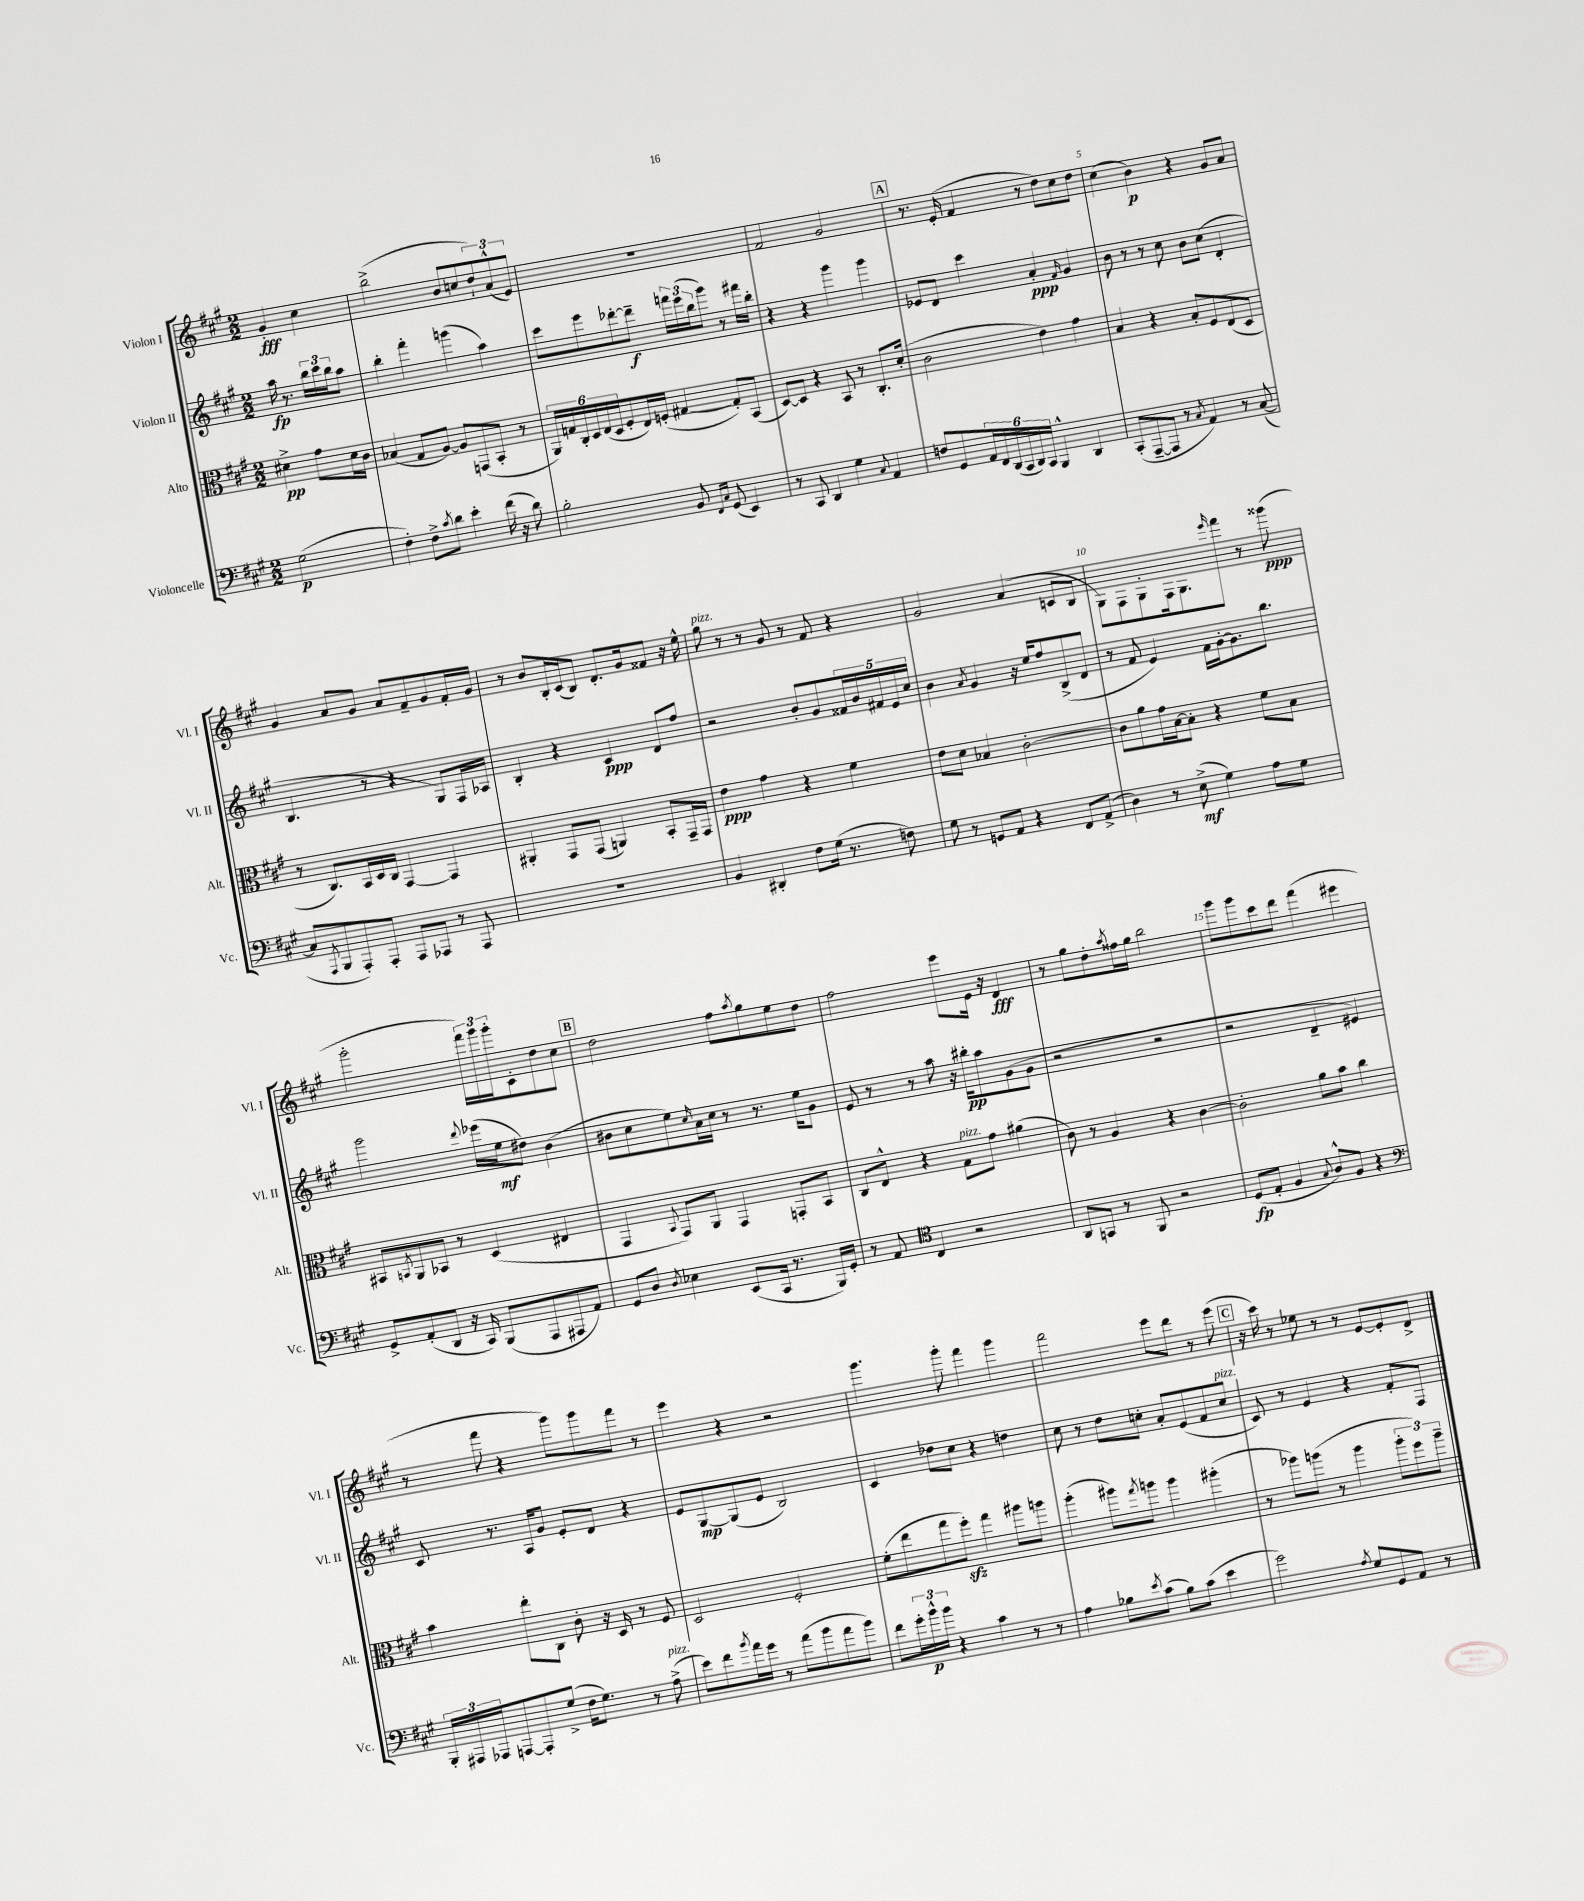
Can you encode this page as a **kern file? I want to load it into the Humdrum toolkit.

**kern	**dynam	**kern	**dynam	**kern	**dynam	**kern	**dynam
*part4	*part4	*part3	*part3	*part2	*part2	*part1	*part1
*staff4	*staff4	*staff3	*staff3	*staff2	*staff2	*staff1	*staff1
*I"Violoncelle	*	*I"Alto	*	*I"Violon II	*	*I"Violon I	*
*I'Vc.	*	*I'Alt.	*	*I'Vl. II	*	*I'Vl. I	*
*clefF4	*	*clefC3	*	*clefG2	*	*clefG2	*
*k[f#c#g#]	*	*k[f#c#g#]	*	*k[f#c#g#]	*	*k[f#c#g#]	*
*M2/2	*	*M2/2	*	*M2/2	*	*M2/2	*
=	=	=	=	=	=	=	=
(2G#\	p	4d#X^\	pp	16aa\	fp	4g#'/	fff
.	.	.	.	8.r	.	.	.
.	.	8g#\L	.	24bb\LL	.	4cc#\	.
.	.	.	.	24ccc#\	.	.	.
.	.	.	.	24bb\J	.	.	.
.	.	16d#\L	.	8aa\J	.	.	.
.	.	16c#\JJ	.	.	.	.	.
=1	=1	=1	=1	=1	=1	=1	=1
4F#'\)	.	(4B-X/	.	4bb'\	.	(2bb^\	.
8F#^\L	.	8G#/L	.	4fff#'\	.	.	.
8qc#/	.	.	.	.	.	.	.
8d\J	.	[8A/J)	.	.	.	.	.
4e'\	.	8A/L]	.	(4gggn\	.	8b/L	.
.	.	(8GGn/	.	.	.	8ccn/	.
(16f#\	.	8BB'/J	.	4aa\)	.	12dd`/)	.
16r	.	.	.	.	.	.	.
.	.	.	.	.	.	(12a^^/	.
8d\)	.	8r	.	.	.	.	.
.	.	.	.	.	.	12e/J)	.
=2	=2	=2	=2	=2	=2	=2	=2
2B'\	.	24AA/LL)	.	8ccc#\L	.	1r	.
.	.	24Gn/	.	.	.	.	.
.	.	24C#'/	.	.	.	.	.
.	.	24D/	.	8eee\	.	.	.
.	.	(24E/	.	.	.	.	.
.	.	24D/J	.	.	.	.	.
.	.	8F#'/	.	[8ddd-X'\	.	.	.
.	.	16E/L)	.	8ddd-~\J]	f	.	.
.	.	(16Fn'/JJ	.	.	.	.	.
8BB/	.	[4G#X/	.	24fffn\LL	.	.	.
.	.	.	.	(24eee\	.	.	.
.	.	.	.	24bb\J	.	.	.
16qqFF#/LL	.	.	.	.	.	.	.
16qqC#/JJ	.	.	.	.	.	.	.
(8GG#/	.	.	.	8ggg#\J)	.	.	.
4EE/)	.	8G#'/L])	.	8r	.	.	.
.	.	(8BB/J	.	16fff#X\LL	.	.	.
.	.	.	.	16bb'\JJ	.	.	.
=3	=3	=3	=3	=3	=3	=3	=3
8r	.	[8D/L)	.	4r	.	2f#/	.
8CC#/	.	8D/J]	.	.	.	.	.
4DD/	.	4r	.	4r	.	.	.
4G#\	.	8BB/	.	4ggg#\	.	2g#/	.
.	.	8r	.	.	.	.	.
8qqC#/	.	.	.	.	.	.	.
4AA/	.	8.C#'/L	.	4ggg#\	.	.	.
.	.	(16d'/Jk	.	.	.	.	.
!!LO:REH:place=s1:t=A
=4	=4	=4	=4	=4	=4	=4	=4
8Fn/L	.	2c#\	.	8e-X/L	.	8.r	.
8GG#/	.	.	.	8d/J	.	.	.
.	.	.	.	.	.	(16e'/	.
24AA/L	.	.	.	4ccc#\	.	4f#/	.
24FF#/	.	.	.	.	.	.	.
(24DD/	.	.	.	.	.	.	.
24CC#/	.	.	.	.	.	.	.
24DD/)	.	.	.	.	.	.	.
24CC#/JJ	.	.	.	.	.	.	.
4BBB^^/	.	4e\)	.	4a'/	ppp	8r	.
.	.	.	.	.	.	8dd\L)	.
.	.	.	.	16qqf#/	.	.	.
4DD/	.	4g#\	.	4g#/	.	8cc#\	.
.	.	.	.	.	.	8dd\J	.
=5	=5	=5	=5	=5	=5	=5	=5
(8CC#'/L	.	4B/	.	8b\	.	(4cc#\	.
[8AAA~/	.	.	.	8r	.	.	.
8AAA/J]	.	4r	.	8r	.	4b\)	p
8r	.	.	.	8cc#\	.	.	.
8qC#/	.	.	.	.	.	.	.
4AA/)	.	8B'/L	.	8b\L	.	4r	.
.	.	8F#/	.	(8cc#\J	.	.	.
8r	.	(8E/	.	4d'/	.	8g#/L	.
([8C#/	.	8D/J	.	.	.	8a/J	.
!!LO:LB:g=z
=6	=6	=6	=6	=6	=6	=6	=6
8C#/L]	.	8r	.	4.B/	.	4g#/	.
8qAAA/	.	.	.	.	.	.	.
8BBB/	.	8.C#/L)	.	.	.	.	.
8AAA'/)	.	.	.	.	.	8a/L	.
.	.	16BB/L	.	.	.	.	.
8AAA'/J	.	16D/	.	8r	.	8g#/J	.
.	.	16C#/JJ	.	.	.	.	.
8AAA/L	.	[4GG#/	.	4r	.	8a/L	.
8AAA-X/J	.	.	.	.	.	8f#~/	.
8r	.	4GG#/]	.	8G#/L)	.	8g#/	.
8AAA-/	.	.	.	16F#/L	.	16f#'/L	.
.	.	.	.	16A-X/JJ	.	16g#/JJ	.
=7	=7	=7	=7	=7	=7	=7	=7
1r	.	4AA#X'/	.	4B'/	.	8r	.
.	.	.	.	.	.	8b/L	.
.	.	8GG#/L	.	4r	.	16B'/L	.
.	.	.	.	.	.	(16c#/J	.
.	.	(8GG#/J	.	.	.	8B/J)	.
.	.	4AAn/)	.	4c#/	ppp	8.d'/L	.
.	.	.	.	.	.	16g#/k	.
.	.	8BB'/L	.	8d/L	.	8f##X/J	.
.	.	16GG#~/L	.	8ff#/J	.	16r	.
.	.	16GG#/JJ	.	.	.	16ee^^\	.
=8	=8	=8	=8	=8	=8	=8	=8
!	!	!	!	!	!	!LO:TX:a:i:t=pizz.	!
4BB/	.	4e\	ppp	2r	.	8gg#\	.
.	.	.	.	.	.	8r	.
4DD#X'/	.	4g#\	.	.	.	8r	.
.	.	.	.	.	.	8g#/	.
8F#\L	.	4r	.	8b'/L	.	8r	.
(16G#\Jk	.	.	.	8g#/	.	8f#/	.
8.r	.	.	.	.	.	.	.
.	.	4f#\	.	20f##X/L	.	4r	.
.	.	.	.	20b/	.	.	.
.	.	.	.	20f#X/	.	.	.
8Fn\)	.	.	.	.	.	.	.
.	.	.	.	20e/	.	.	.
.	.	.	.	20cc#/JJ	.	.	.
=9	=9	=9	=9	=9	=9	=9	=9
8G#\	.	8e\L	.	4b\	.	2g#/	.
8r	.	8d\J	.	.	.	.	.
.	.	.	.	8qa/	.	.	.
8GGn/L	.	4B-X/	.	4g#/	.	.	.
8AA/J	.	.	.	.	.	.	.
4r	.	[2c#'\	.	16r	.	(4a/	.
.	.	.	.	16ee/KL	.	.	.
.	.	.	.	8ff#/	.	.	.
8FF#/L	.	.	.	(8B^/	.	8cn/L	.
(8AA^/J	.	.	.	8d/J	.	8B/J	.
=10	=10	=10	=10	=10	=10	=10	=10
4D\)	.	8c#\L]	.	8r	.	8G#\L)	.
.	.	8a\	.	8f#/	.	8F#\	.
8r	.	16g#\L	.	4e/)	.	8G#'\	.
.	.	[16B\J	.	.	.	.	.
(8E^\	mf	8B'\J]	.	.	.	16F#\k	.
.	.	.	.	.	.	8.G#\	.
4G#\)	.	4r	.	16f#\LL	.	.	.
.	.	.	.	[16g#'\J	.	.	.
.	.	.	.	.	.	16qqeee/	.
.	.	.	.	8.g#\]	.	8fff#\J	.
8A\L	.	8f#\L	.	.	.	8r	.
.	.	.	.	8.bb\J	.	.	.
8G#\J	.	8B\J	.	.	.	(8ggg##X\	ppp
!!LO:LB:g=z
=11	=11	=11	=11	=11	=11	=11	=11
8GG#^/L	.	8BB#X/L	.	2ggg#\	.	2ggg#'\	.
.	.	8qBBn/	.	.	.	.	.
(8AA'/	.	8AA/	.	.	.	.	.
8DD/J	.	8BB-X/J	.	.	.	.	.
16r	.	8r	.	.	.	.	.
16CC#/)	.	.	.	.	.	.	.
.	.	.	.	8qqddd/	.	.	.
(8BBB/L	.	(4D/	.	(16eee-X\LL	.	24fff#\LL)	.
.	.	.	.	.	.	24ggg#\	.
.	.	.	.	16ee\J	mf	.	.
.	.	.	.	.	.	24ggg#'\J	.
8AAA/	.	.	.	8dd#X\J)	.	8c#'\	.
8AAA#X/	.	4E#X/	.	(4b\	.	8dd\	.
8AA/J)	.	.	.	.	.	8cc#\J	.
!!LO:REH:place=s1:t=B
=12	=12	=12	=12	=12	=12	=12	=12
8GG#/L	.	4GG#/	.	8b#X\L	.	2dd\	.
8D/J	.	.	.	8cc#\	.	.	.
8qD/	.	8qqBB/	.	.	.	.	.
4E-X\	.	8GG#/L)	.	8ee\)	.	.	.
.	.	.	.	16qqcc#/	.	.	.
.	.	8AA/J	.	16a\L	.	.	.
.	.	.	.	16cc#\JJ	.	.	.
(8EE/L	.	4GG#/	.	8r	.	8ff#\L	.
.	.	.	.	.	.	8qaa/	.
16CC#/Jk	.	.	.	8.r	.	8gg#\	.
8.r	.	.	.	.	.	.	.
.	.	8GGn'/L	.	.	.	8ee\	.
.	.	.	.	16ee\KL	.	.	.
16BBB/LL)	.	8BB/J	.	8g#\J	.	8dd\J	.
16GG#'/JJ	.	.	.	.	.	.	.
=13	=13	=13	=13	=13	=13	=13	=13
8r	.	8C#/L	.	8e/	.	2ff#\	.
8AA/	.	8E^^/J	.	8r	.	.	.
*clefC4	*	*	*	*	*	*	*
4C#/	.	4r	.	8r	.	.	.
.	.	.	.	8aa\	.	.	.
!	!	!LO:TX:a:i:t=pizz.	!	!	!	!	!
2r	.	8G#\L	.	16r	.	8eee\L	.
.	.	.	.	16bb#X'\KL	pp	.	.
.	.	8g#\J	.	8aa\	.	16e\Jk	.
.	.	.	.	.	.	16r	.
.	.	(4a#X\	.	(8g#\	.	4d/	fff
.	.	.	.	8g#\J	.	.	.
=14	=14	=14	=14	=14	=14	=14	=14
8AA/L	.	8c#\)	.	2r	.	8r	.
8GGn/J	.	8r	.	.	.	8gg#\L	.
8r	.	4A/	.	.	.	8dd'\	.
.	.	.	.	.	.	8qaa/	.
8FF#/	.	.	.	.	.	16ff##X\L	.
.	.	.	.	.	.	16gg#\JJ	.
2r	.	4r	.	2r	.	2bb\	.
.	.	[4c#\	.	.	.	.	.
=15	=15	=15	=15	=15	=15	=15	=15
(8D/L	fp	2c#'\]	.	2r	.	8ggg#\L	.
8E'/J	.	.	.	.	.	8ggg#\	.
4F#/	.	.	.	.	.	8ccc#\	.
.	.	.	.	.	.	8ddd\J	.
8qqG#/	.	.	.	.	.	.	.
8A^^/L)	.	8a\L	.	4d~/	.	(4fff#\	.
8F#/J	.	8b\J	.	.	.	.	.
4r	.	4cc#\	.	4e#X/)	.	4eee#X\	.
!!LO:LB:g=z
=16	=16	=16	=16	=16	=16	=16	=16
*clefF4	*	*	*	*	*	*	*
24BBB'/LL	.	4b\	.	8c#/	.	8r	.
24AAA#X/	.	.	.	.	.	.	.
24AAA-X/J	.	.	.	.	.	.	.
[8AAAn/	.	.	.	8.r	.	8fff#\	.
8AAA'/]	.	8ee'\L	.	.	.	4r	.
.	.	.	.	16A/KL	.	.	.
(8G#^/J	.	8C#\J	.	8g#/J	.	.	.
16F#\KL	.	8c#'\	.	8e'/L	.	8ggg#\L)	.
8.G#\J)	.	.	.	.	.	.	.
.	.	16r	.	8d/J	.	8ggg#\	.
.	.	16D/	.	.	.	.	.
8r	.	8r	.	4r	.	8fff#\J	.
!LO:TX:a:i:t=pizz.	!	!	!	!	!	!	!
(8A^\	.	8F#/	.	.	.	8r	.
=17	=17	=17	=17	=17	=17	=17	=17
8e\L)	.	2D/	.	8e/L	.	4eee\	.
8f#\	.	.	.	[8G#/	mp	.	.
8qb/	.	.	.	.	.	.	.
16a\L	.	.	.	(8G#/]	.	4r	.
16g#\JJ	.	.	.	.	.	.	.
8r	.	.	.	8e/J	.	.	.
(8a\L	.	2F#'/	.	2B/)	.	2r	.
8b\	.	.	.	.	.	.	.
8a\	.	.	.	.	.	.	.
8b\J)	.	.	.	.	.	.	.
=18	=18	=18	=18	=18	=18	=18	=18
8f#\L	.	(8f#'\L	.	4c#/	.	4.ggg#\	.
24g#'\L	.	8ee\	.	.	.	.	.
24b^^\	p	.	.	.	.	.	.
24b\JJ	.	.	.	.	.	.	.
4r	.	8gg#\	.	8dd-X\L	.	.	.
.	.	8ff#zz'\J)	.	8cc#\J	.	8ggg#'\	.
4c#\	.	4gg#\	.	4r	.	4fff#\	.
8r	.	8aa#X\L	.	4ddn\	.	4ggg#\	.
8r	.	8aan\J	.	.	.	.	.
=19	=19	=19	=19	=19	=19	=19	=19
4A\	.	(4aa'\	.	8cc#\	.	2fff#\	.
.	.	.	.	8r	.	.	.
8B-X\L	.	8aa#X\L)	.	8dd\L	.	.	.
8qe/	.	8qgg#/	.	.	.	.	.
(8c#\J	.	8aan\J	.	8ccn'\J	.	.	.
8B-\L)	.	4aa\	.	8a'/L	.	8eee\L	.
(8c#\J	.	.	.	(8e/	.	8ddd\J	.
4e\	.	(4aa#X'\	.	8f#/	.	8r	.
!	!	!	!	!LO:TX:a:i:t=pizz.	!	!	!
.	.	.	.	8cc/J	.	(8eee\	.
!!LO:REH:place=s1:t=C
=20	=20	=20	=20	=20	=20	=20	=20
2g#\)	.	8r	.	8c#/)	.	16r	.
.	.	.	.	.	.	16ccc#\)	.
.	.	8aa-X\L)	.	8r	.	8r	.
.	.	(8aan\J	.	4e/	.	8ee-X\	.
.	.	8r	.	.	.	8r	.
8qA/	.	.	.	.	.	.	.
8G#/L	.	4aa\	.	4r	.	8r	.
8GG#/	.	.	.	.	.	[8e/L	.
8AA/J	.	12aa'\L	.	8f#'/L	.	8e'/]	.
.	.	12ff#\)	.	.	.	.	.
8r	.	.	.	8F#/J	.	8d^/J	.
.	.	12aa~\J	.	.	.	.	.
==	==	==	==	==	==	==	==
*-	*-	*-	*-	*-	*-	*-	*-
